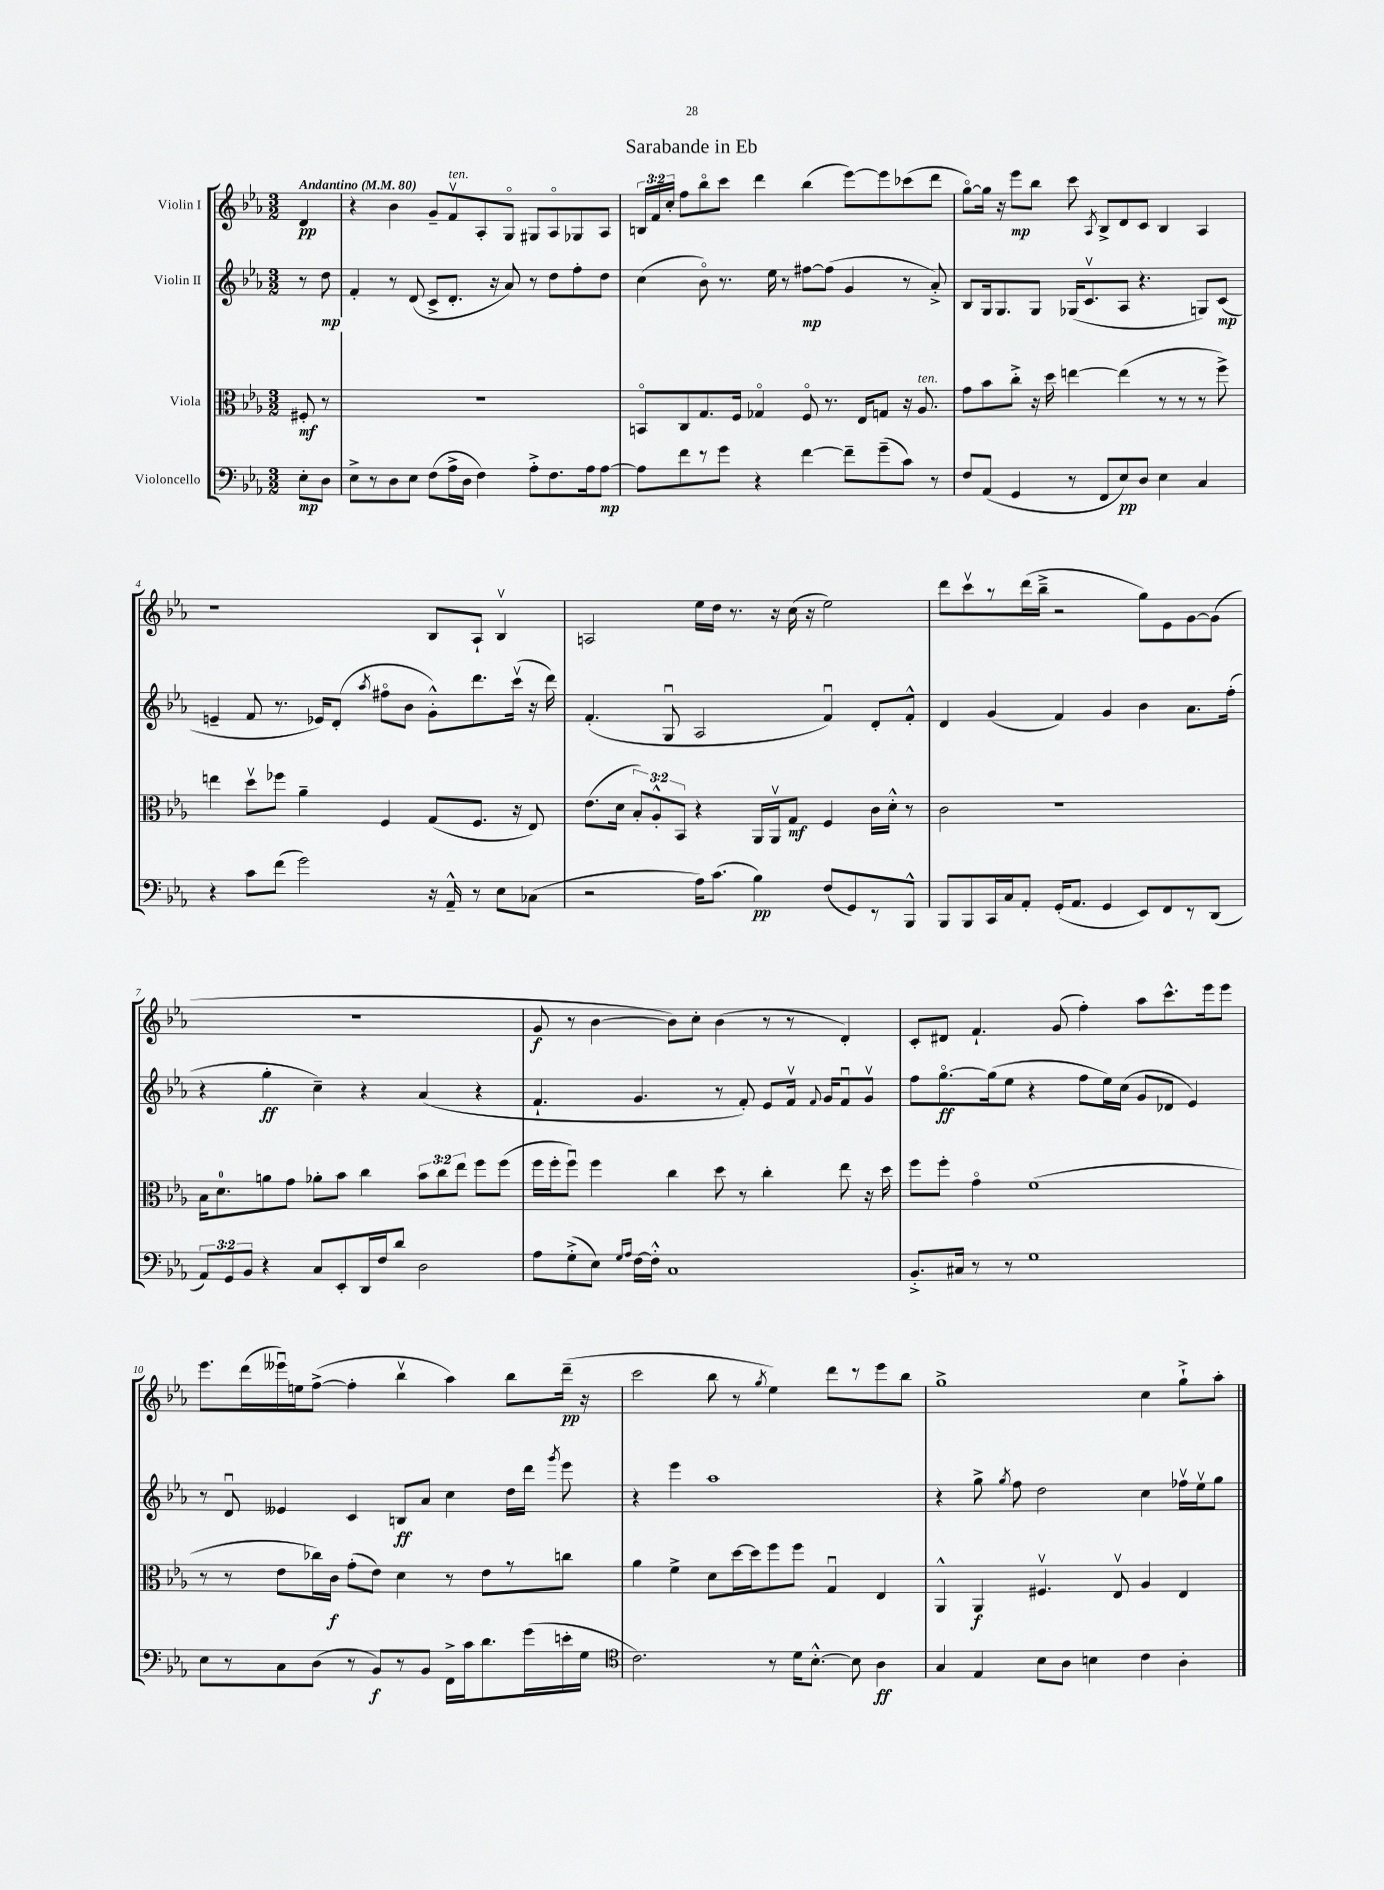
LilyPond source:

\header { title = "Sarabande in Eb" }
<<
\new StaffGroup <<
\new Staff = "s0" \with { instrumentName = "Violin I" } {
    \clef treble \key ees \major \numericTimeSignature \time 3/2 \override Staff.TupletNumber.text = #tuplet-number::calc-fraction-text \partial 4 \tempo "Andantino" 4 = 80
    \autoBeamOff d'4\pp |
    r4 bes'4 g'8[-- f'8\upbow^\markup { \italic "ten." } aes8-. g8]\flageolet gis8[ aes8\flageolet ges8 aes8] |
    \tuplet 3/2 { b16[ f'16 c''16]-. } f''8[ bes''8\flageolet c'''8] d'''4 bes''4( ees'''8[~) ees'''8 ces'''8( d'''8] |
    g''8[~\flageolet) g''16] r16 ees'''8[\mp bes''8] c'''8 \acciaccatura { aes8 } bes8[-> d'8 c'8] bes4 aes4 |
    r1 bes8[ aes8]-! bes4\upbow |
    a2 ees''16[ d''16] r8. r16 c''16( r16 ees''2) |
    d'''8[ c'''8\upbow r8 d'''16( bes''16]---> r2 g''8[) ees'8 g'8~ g'8]( |
    R1. |
    g'8\f r8 bes'4~ bes'8[) c''8]-. bes'4( r8 r8 d'4-.) |
    c'8[-. dis'8] f'4.-! g'8( f''4-.) aes''8[ c'''8.-^ ees'''16 ees'''8] |
    ees'''8.[ d'''16( eeses'''16\downbow) e''16 f''8]~->( f''4-. bes''4\upbow aes''4) bes''8[ d'''16]--\pp( r16 |
    c'''2 bes''8 r8 \acciaccatura { g''8 } ees''4) d'''8[ r8 ees'''8 bes''8] |
    g''1-> c''4 g''8[-!-> aes''8]-. \bar "|." |
}
\new Staff = "s1" \with { instrumentName = "Violin II" } {
    \clef treble \key ees \major \numericTimeSignature \time 3/2 \partial 4
    \autoBeamOff r8 d''8\mp |
    f'4-. r8 d'8( c'8[-> d'8.]-. r16 aes'8) r8 d''8[ f''8-. d''8] |
    c''4( bes'8\flageolet) r8. ees''16 r8 fis''8[~\mp fis''8]( g'4 r8 aes'8-.->) |
    bes8[ g16 g8. g8] ges16[( c'8.\upbow aes8] r4. g8[) c'8]\mp( |
    e'4-- f'8 r8. ees'16[) d'8]-.( \acciaccatura { aes''8 } fis''8[\flageolet bes'8] g'8[-.-^) d'''8. c'''16]\upbow( r16 d'''16) |
    f'4.-.( g8\downbow aes2 f'4\downbow) d'8[-. f'8]-.-^ |
    d'4 g'4( f'4) g'4 bes'4 aes'8.[ f''16]-.( |
    r4 g''4-.\ff c''4--) r4 aes'4( r4 |
    f'4.-! g'4. r8 f'8-.) ees'8[ f'16]\upbow \appoggiatura { f'8 } g'16[ f'8\downbow g'8]\upbow |
    f''8[ g''8.~\flageolet\ff g''16( ees''8] r4 f''8[ ees''16) c''16]( g'8[ des'8] ees'4) |
    r8 d'8\downbow eeses'4 c'4 b8[\ff aes'8] c''4 d''16[ d'''16] \acciaccatura { g'''8 } ees'''8 |
    r4 ees'''4 aes''1 |
    r4 g''8-> \acciaccatura { g''8 } f''8 d''2 c''4 fes''16[\upbow ees''16\upbow g''8] \bar "|." |
}
\new Staff = "s2" \with { instrumentName = "Viola" } {
    \clef alto \key ees \major \numericTimeSignature \time 3/2 \override Staff.TupletNumber.text = #tuplet-number::calc-fraction-text \partial 4
    \autoBeamOff fis8-.\mf r8 |
    R1. |
    b,8[\flageolet c8 g8. f16] ges4\flageolet f8\flageolet r8. ees16[ g8] r16 aes8.^\markup { \italic "ten." } |
    g'8[ bes'8 c''8]-.-> r16 d''16 e''4~ e''4( r8 r8 r8 f''8->) |
    e''4 d''8[\upbow fes''8] aes'4-- f4 g8[( f8.] r16 ees8) |
    ees'8.[( d'16] \tuplet 3/2 { bes8[-.) aes8-.-^ bes,8] } r4 aes,16[ aes,16\upbow g8]\mf f4 c'16[ d'16]-.-^ r8 |
    c'2 r1 |
    bes16[ d'8.-0 a'8 g'8] aes'8[-. bes'8] c''4 \tuplet 3/2 { bes'8[ c''8 ees''8] } f''8[ f''8]( |
    f''16[ f''16-. f''8]\downbow) f''4 c''4 d''8 r8 c''4-. ees''8 r16 d''16 |
    f''8[ f''8]-. g'4\flageolet f'1( |
    r8 r8 ees'8[ ces''16) c'16]\f g'8[-.( ees'8]) d'4 r8 ees'8[ r8 c''8] |
    aes'4 f'4-> d'8[ d''16~ d''16 f''8 f''8] g4\downbow ees4 |
    aes,4-^ aes,4\f fis4.\upbow ees8\upbow aes4 ees4 \bar "|." |
}
\new Staff = "s3" \with { instrumentName = "Violoncello" } {
    \clef bass \key ees \major \numericTimeSignature \time 3/2 \override Staff.TupletNumber.text = #tuplet-number::calc-fraction-text \partial 4
    \autoBeamOff ees8[-.\mp d8] |
    ees8[-> r8 d8 ees8] f8[( aes16-> d16] f4) aes8[-.-> f8. aes16 aes8]~\mp |
    aes8[ f'8 r8 g'8] r4 f'4~ f'8[-- g'8--( c'8]) r8 |
    f8[ aes,8]( g,4 r8 f,8[ ees8\pp) d8] ees4 c4 |
    r4 c'8[ f'8]( g'2) r16 aes,16---^ r8 ees8[ ces8]( |
    r2 aes16[) c'8.]( bes4\pp) f8[( g,8) r8 bes,,8]-^ |
    bes,,8[ bes,,8 c,16 c16 aes,8]-. g,16[-.( aes,8.] g,4 ees,8[) f,8 r8 d,8]( |
    \tuplet 3/2 { aes,8[) g,8 bes,8] } r4 c8[ ees,8-. d,16 f16 d'8] d2 |
    aes8[ g8-.->( ees8]) \grace { g16[ aes16] } f16[~ f16]-.-^ c1 |
    bes,8.[-.-> cis16] r8 r8 g1 |
    ees8[ r8 c8 d8]( r8 bes,8[\f) r8 bes,8] f,16[-> c'16 d'8. g'16( e'16-. g16] |
    \clef tenor c'2.) r8 d'16[ bes8.]~-.-^ bes8 aes4\ff |
    g4 ees4 bes8[ aes8] b4 c'4 aes4-. \bar "|." |
}
>>
>>
